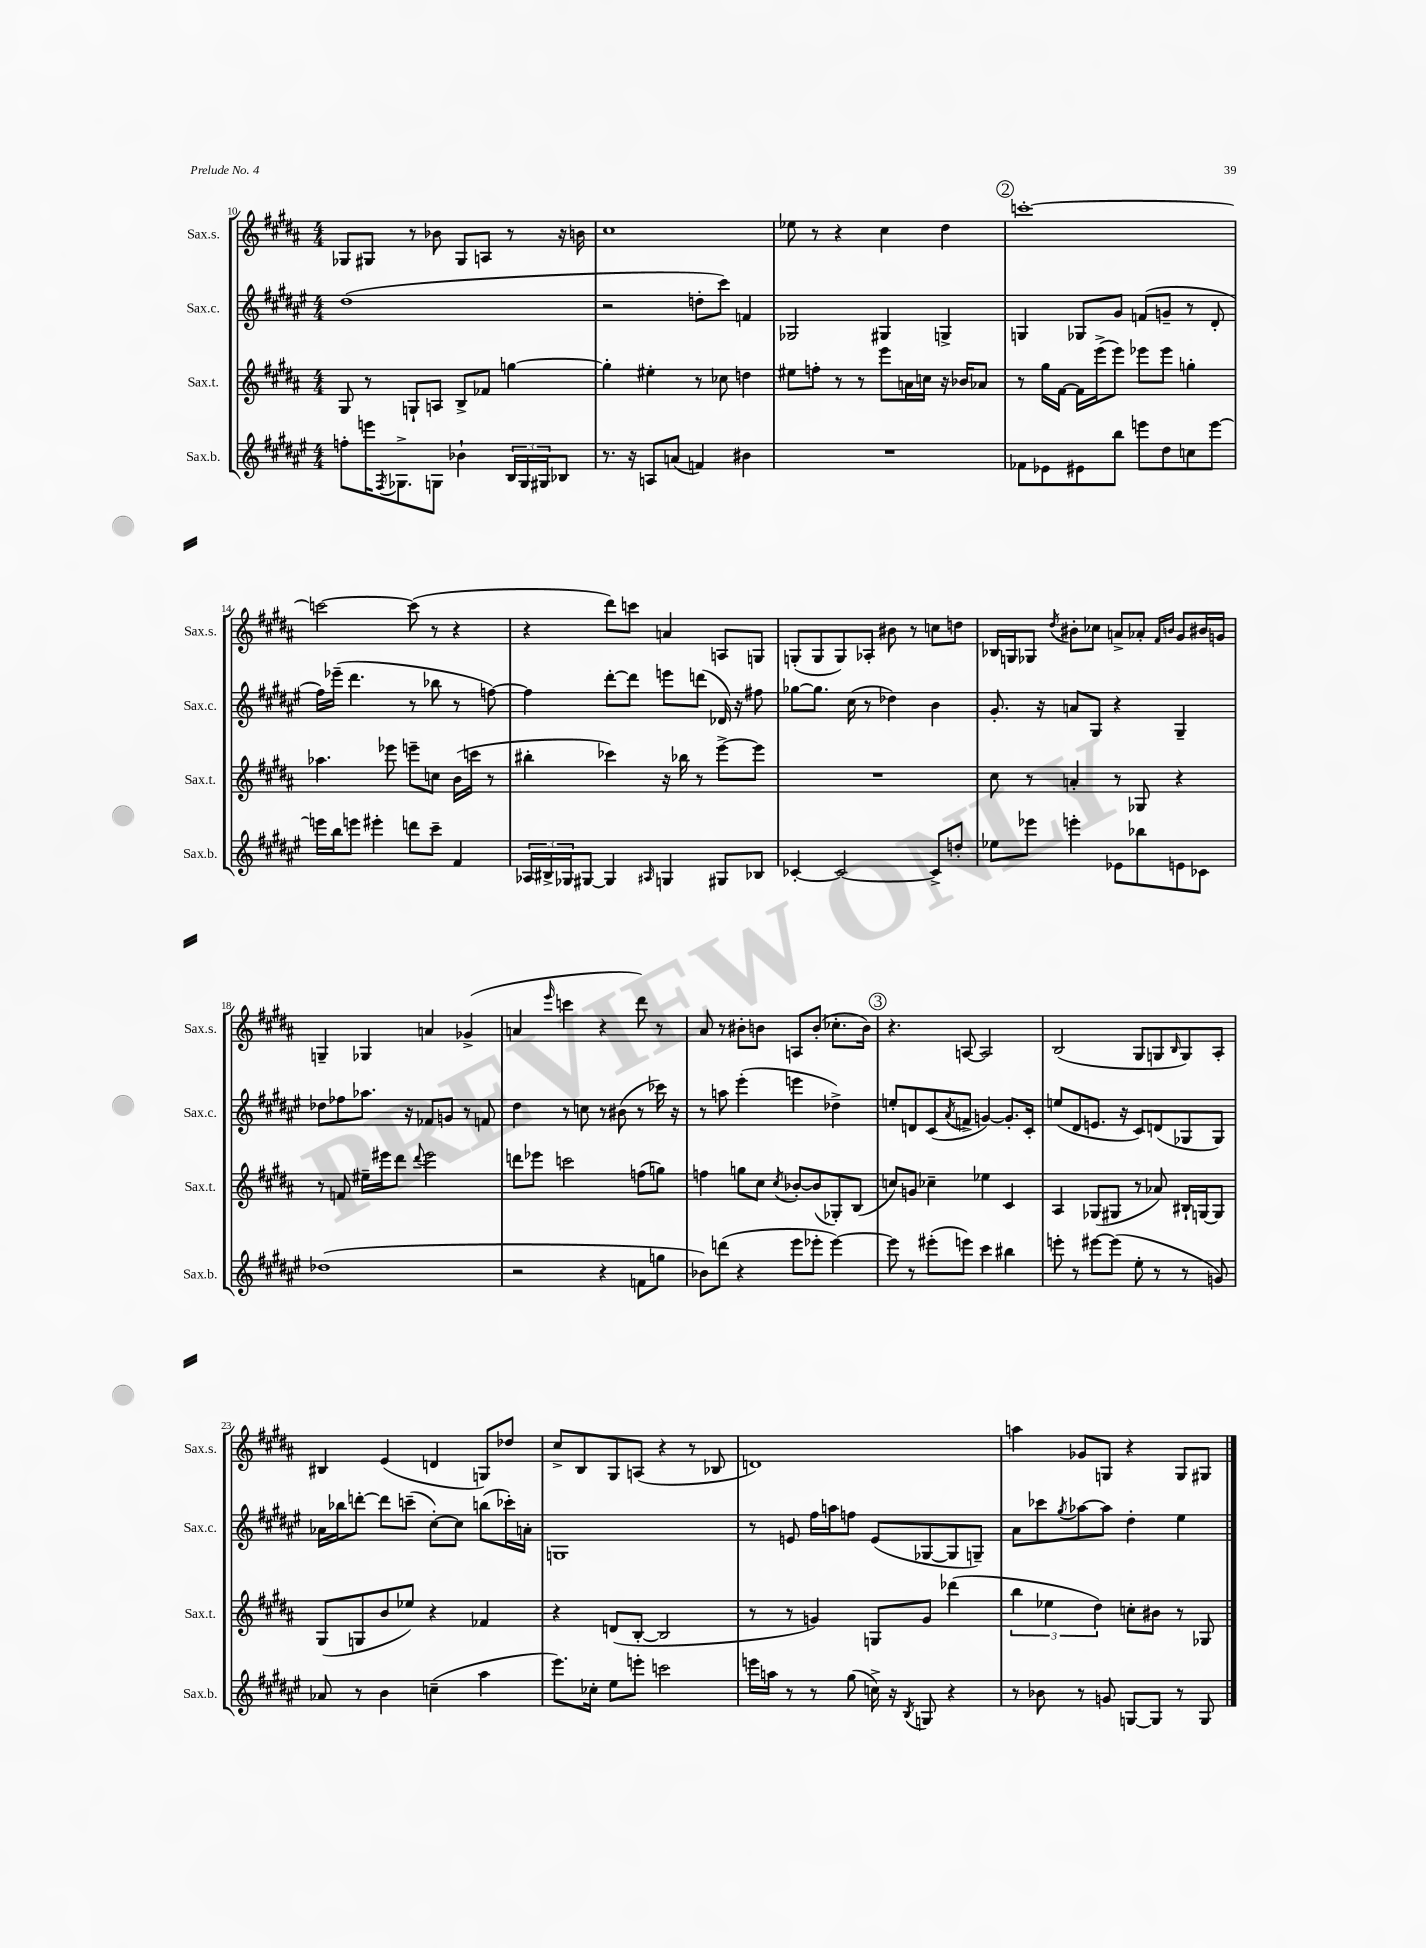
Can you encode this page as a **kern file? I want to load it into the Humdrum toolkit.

**kern	**kern	**kern	**kern
*part4	*part3	*part2	*part1
*staff4	*staff3	*staff2	*staff1
*I"Sax.b.	*I"Sax.t.	*I"Sax.c.	*I"Sax.s.
*I'Sax.b.	*I'Sax.t.	*I'Sax.c.	*I'Sax.s.
*clefG2	*clefG2	*clefG2	*clefG2
*k[f#c#g#d#a#e#]	*k[f#c#g#d#a#]	*k[f#c#g#d#a#e#]	*k[f#c#g#d#a#]
*M4/4	*M4/4	*M4/4	*M4/4
=10	=10	=10	=10
8ffn'\L	8G#/	(1dd#	8G-X/L
16eeen\K	8r	.	8G#X/J
8qF#/	.	.	.
8.G-X^\	.	.	.
.	8Gn`/L	.	8r
8Gn\J	8An/J	.	8b-X\
4b-X`\	8B^/L	.	8G#/L
.	8f-X/J	.	8An/J
24B/LL	[4ggn\	.	8r
24G/	.	.	.
24G#X/J	.	.	.
8B-X/J	.	.	16r
.	.	.	16bn\
=11	=11	=11	=11
8.r	4gg'\]	2r	1cc#
16r	.	.	.
8An/L	4ee#X'\	.	.
(8an/J	.	.	.
4fn/)	8r	8ddn'\L	.
.	8cc-X\	8ccc#\J)	.
4b#X\	4ddn\	4fn/	.
=12	=12	=12	=12
1r	8ee#X\L	2G-X/	8ee-X\
.	8ffn'\J	.	8r
.	8r	.	4r
.	8r	.	.
.	8eee\L	4G#X/	4cc#\
.	16an\L	.	.
.	16ccn\JJ	.	.
.	16r	4Gn^/	4dd#\
.	16b-X/KL	.	.
.	8a-X/J	.	.
!!LO:REH:place=s1:t=2
=13	=13	=13	=13
8f-X\L	8r	4Gn/	[1cccn'
8e-X\	16gg#\LL	.	.
.	[16f#\JJ	.	.
8e#X\	16f#\LL]	8G-X/L	.
.	(16eee^\J	.	.
8bb\J	8eee\J)	8g#/J	.
8eeen\L	8eee-X\L	(8fn/L	.
8dd#\	8eee-\J	8gn~/J	.
8ccn\	4ggn'\	8r	.
[8eee\J	.	8d#'/	.
!!LO:LB:g=z
=14	=14	=14	=14
16eeen\LL]	4.aa-X\	16ff#\LL)	2cccn\_
16bb\J	.	(16eee-X~\JJ	.
8eeen\J	.	4.ddd#\	.
4eee#X'\	.	.	.
.	8eee-X\	.	.
8dddn\L	8eeen~\L	8r	(8ccc\]
8ccc#~\J	8ccn\J	8bb-X\	8r
4f#/	(16b\LL	8r	4r
.	16cccn\JJ	.	.
.	8r	[8ffn\)	.
=15	=15	=15	=15
24A-X/LL	4bb#X'\	4ff\]	4r
24B#X^/	.	.	.
24G-X/J	.	.	.
[8G#X/J	.	.	.
4G#/]	4ccc-X\)	[8ddd#'\L	8ddd#\L)
.	.	8ddd#\J]	8cccn\J
16qqA#X/	.	.	.
4Gn/	16r	8eeen\L	4an/
.	16bb-X\	.	.
.	8r	(8dddn\J	.
8G#X/L	[8eee^\L	16d-X/)	8An/L
.	.	16r	.
8B-X/J	8eee\J]	8ff#X\	8Gn/J
=16	=16	=16	=16
[4c-X'/	1r	[8gg-X\L	(8Gn'/L
.	.	8.gg-\J]	8G/
2c-/_	.	.	8G/)
.	.	(16cc#\	.
.	.	8r	8A-X'/J
.	.	4dd-X\)	8b#X\
.	.	.	8r
8c-^/L]	.	4b\	8ccn\L
8ddn'/J	.	.	8ddn\J
=17	=17	=17	=17
8ee-X\L	8cc#\	8.g#'/	16B-X/LL
.	.	.	16Gn/J
8eee-X\J	8r	.	8G-X/J
.	.	16r	.
.	.	.	8qdd#/
4eeen'\	4an'/	8an/L	8b#X'\L
.	.	8G#/J	8cc-X\J
8e-X\L	8r	4r	8an^/L
8bb-X\	8G-X/	.	8a-X'/J
.	.	.	16qqf#/LL
.	.	.	16qqbn/JJ
8en\	4r	4G#~/	8g#/L
8c-X\J	.	.	16b#X/L
.	.	.	16gn/JJ
!!LO:LB:g=z
=18	=18	=18	=18
(1dd-X	8r	8dd-X\L	4Gn~/
.	8fn/	8ff-X\	.
.	16ee#X~\LL	8.aa-X\J	4G-X/
.	16eee#X\J	.	.
.	8ddd#\J	.	.
.	.	16r	.
.	8qqddd#/	.	.
.	2eee#\	8f-X/L	4an/
.	.	8gn/J	.
.	.	8r	(4g-X^/
.	.	8fn/	.
=19	=19	=19	=19
2r	8dddn\L	4dd#\	4an/
.	8eee-X\J	.	.
.	.	.	16qqeee/
.	2cccn\	8r	4cccn\
.	.	8ccn\	.
4r	.	8r	4r
.	.	(8b#X\	.
8fn\L	(8ffn\L	8r	8ddd#\)
8ggn\J	8ggn\J)	16ccc-X\)	8r
.	.	16r	.
=20	=20	=20	=20
8b-X\L)	4ffn\	8r	8a#/
(8dddn\J	.	8aan\	8r
4r	8ggn\L	(4eee#'\	8b#X'\L
.	8cc#\J	.	8bn\J
.	8qcc#/	.	.
8eee#\L	[8b-X'/L	4eeen\	8An/L
8eee-X'\J	(8b-/]	.	(8b'/J
[4eee-\)	8G-X'/)	4dd-X^\)	8.cc-X'\L
.	(8B/J	.	.
.	.	.	16b\Jk)
!!LO:REH:place=s1:t=3
=21	=21	=21	=21
8eee-\]	8ccn/L)	8een'/L	4.r
8r	8gn/J	8dn/	.
(8eee#X'\L	4cc-X~\	(8c#/	.
.	.	8qa#/	.
8eeen\J)	.	8fn^/J	[8An/
4ccc#\	4ee-X\	[4gn/)	2A/]
4bb#X\	4c#/	8.g'/L]	.
.	.	16c#'/Jk	.
=22	=22	=22	=22
8eeen'\	4A#/	(8een/L	(2B/
8r	.	8d#/	.
[8eee#X\L	(8G-X/L	8.en/J	.
(8eee#\J]	8G#X/J	.	.
.	.	16r	.
8ee#'\	8r	8c#/L)	8G#/L
8r	8a-X/)	(8dn/	8Gn/
.	.	.	16qqB/
8r	16B#X`/LL	8G-X/	8G/)
.	[16Gn/J	.	.
8gn/)	8G/J]	8G-/J)	8A#'/J
!!LO:LB:g=z
=23	=23	=23	=23
8a-X/	(8G#/L	16a-X\LL	4B#X/
.	.	16bb-X\J	.
8r	8Gn/	[8dddn'\J	.
4b\	8b/	8ddd\L]	(4e/
.	8ee-X/J)	(8cccn~\J	.
(4ccn~\	4r	[8cc#'\L)	4dn/
.	.	8cc#\J]	.
4aa#\	4f-X/	(8bbn\L	8Gn/L)
.	.	16ccc-X'\L)	8dd-X/J
.	.	16an'\JJ	.
=24	=24	=24	=24
8.eee#\L)	4r	1Gn	8cc#^/L
.	.	.	8B/
16cc-X'\Jk	.	.	.
8ee#\L	(8dn/L	.	8G#/
8eeen'\J	[8B'/J	.	(8An/J
2cccn\	2B/]	.	4r
.	.	.	8r
.	.	.	8B-X/
=25	=25	=25	=25
16eeen\LL	8r	8r	1dn)
16aan\JJ	.	.	.
8r	8r	8en/	.
8r	4gn/)	16ff#\LL	.
.	.	16aan\J	.
(8gg#\	.	8ffn\J	.
16ccn^\)	8Gn/L	(8e/L	.
16r	.	.	.
8qB/	.	.	.
8Gn/	8g/J	[8G-X/	.
4r	(4ddd-X\	8G-/]	.
.	.	8Gn~/J)	.
=26	=26	=26	=26
8r	6bb\	8a#\L	4aan\
8b-X\	.	8ccc-X\	.
.	6ee-X\	.	.
.	.	8qgg#/	.
8r	.	[8aa-X\	8g-X/L
.	6dd#\)	.	.
8gn/	.	8aa-\J]	8Gn/J
[8Gn/L	8ccn'\L	4dd#'\	4r
8G/J]	8b#X\J	.	.
8r	8r	4ee#\	8G/L
8G/	8G-X/	.	8G#X/J
==	==	==	==
*-	*-	*-	*-
